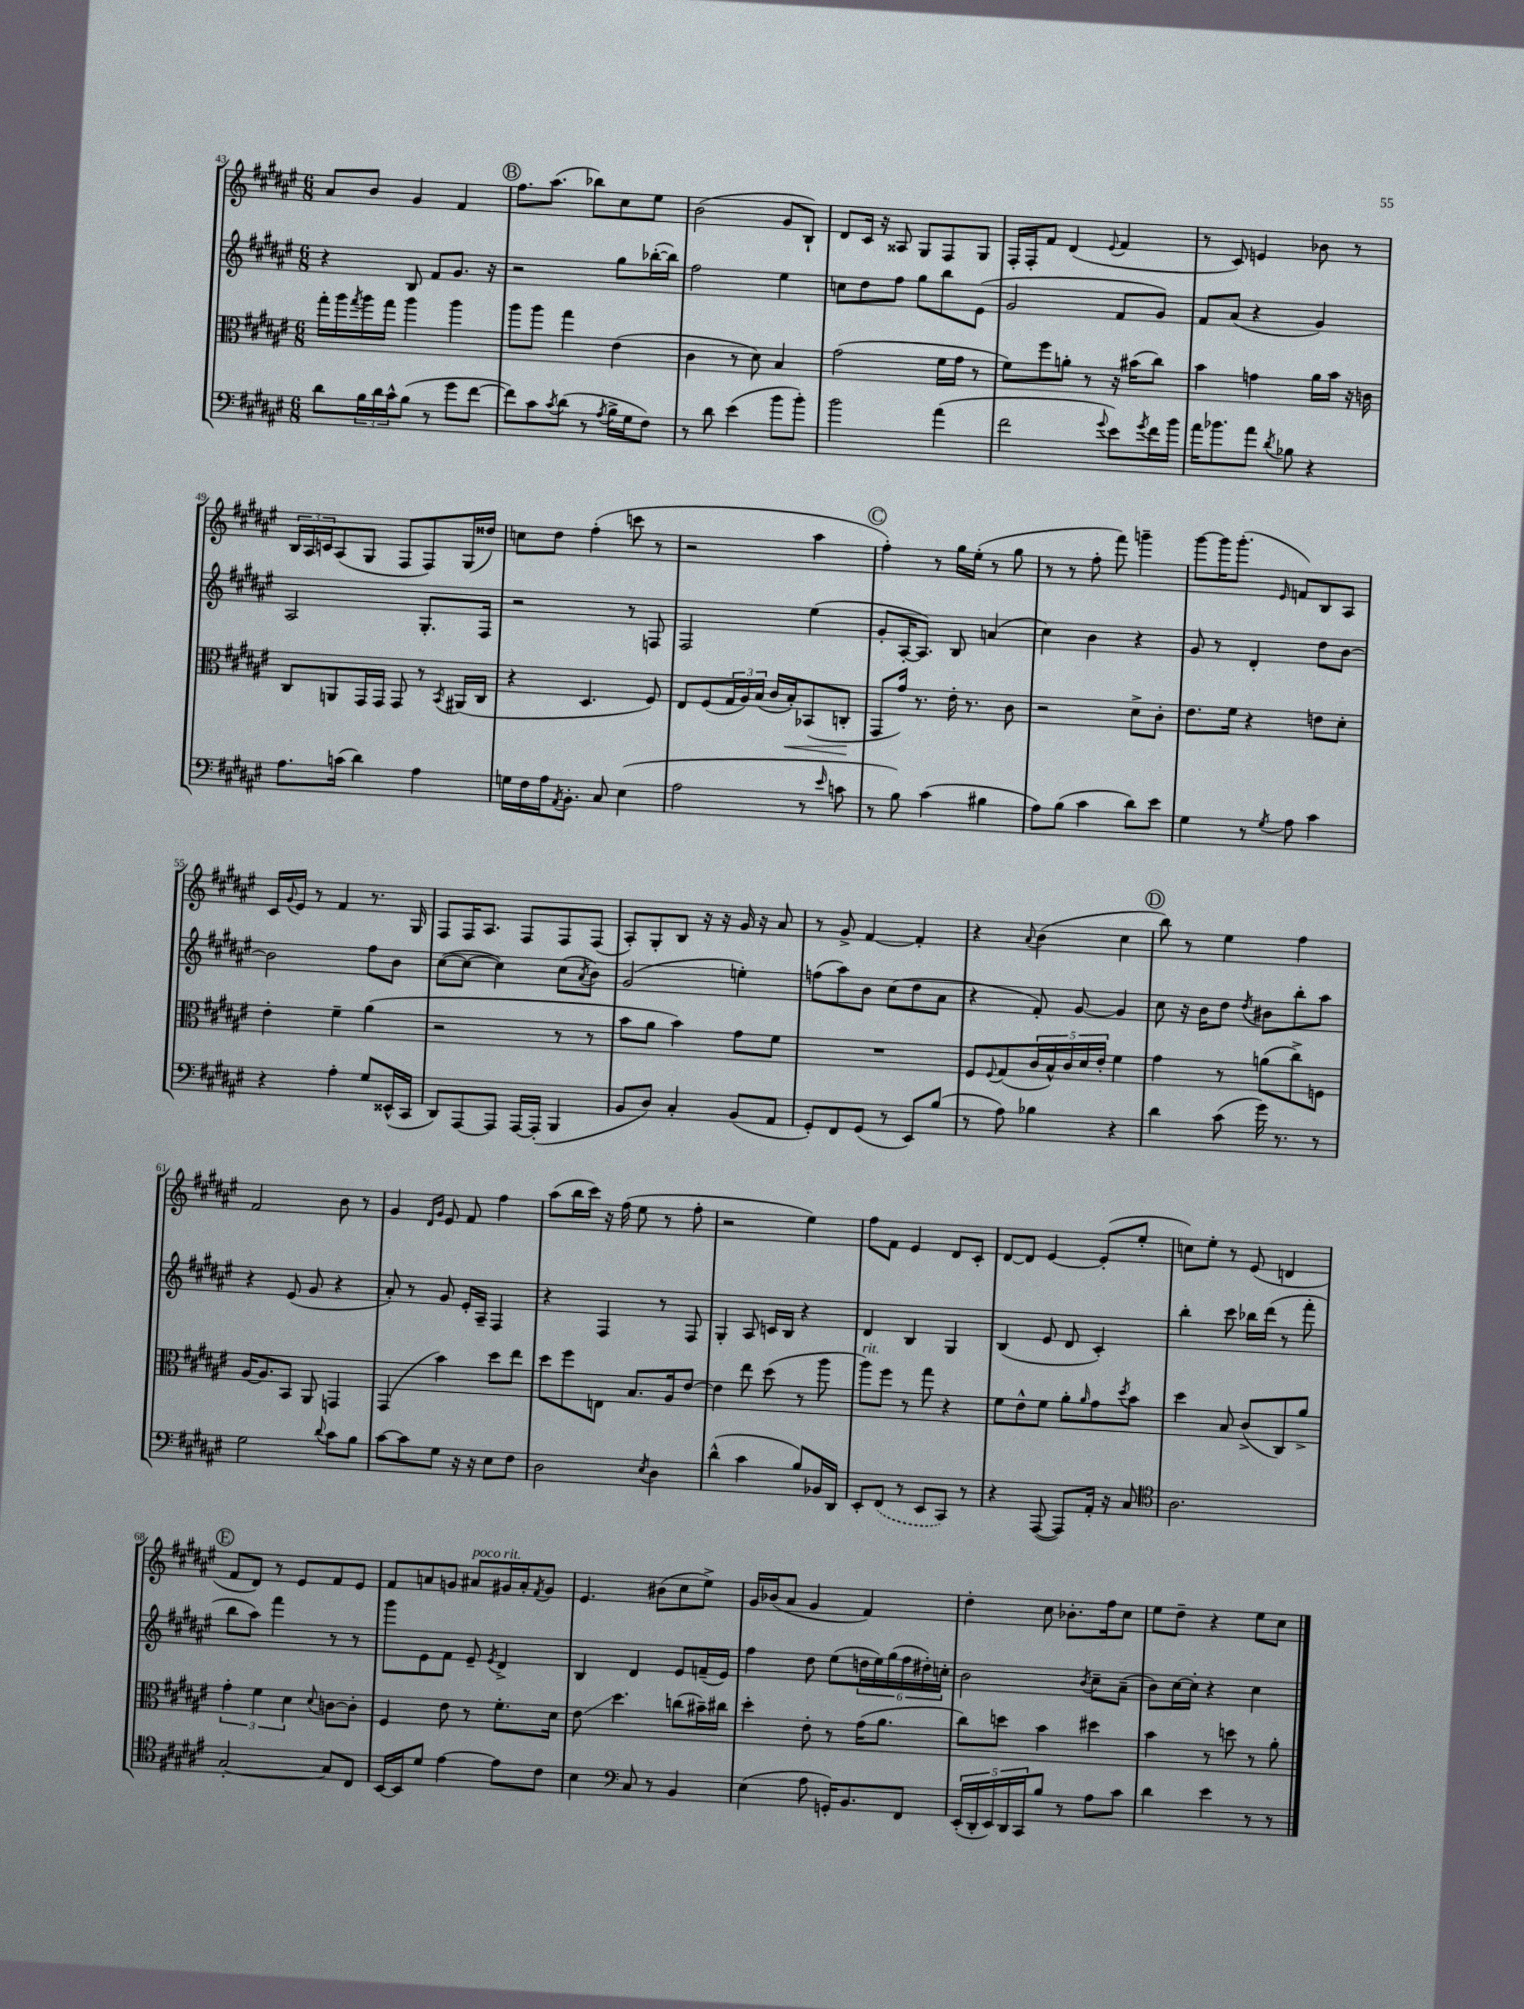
<<
\new StaffGroup <<
\new Staff = "s0" {
    \clef treble \key fis \major \numericTimeSignature \time 6/8
    ais'8 b'8 gis'4 fis'4 |
    \mark \markup { \circle "B" } fis''8. ais''8.( bes''8) cis''8 eis''8 |
    b'2( gis'8 b8-!) |
    dis'8 cis'16 r16 aisis8 gis8 fis8 gis8 |
    fis16-. fis16-. fis'8 dis'4( \appoggiatura { eis'8 } fis'4 |
    r8 cis'8) e'4 bes'8 r8 |
    \tuplet 3/2 { b16 ais16 c'16 } ais8( gis8 fis8 fis8) gis16( disis''16) |
    c''8 dis''8 fis''4-.( c'''8 r8 |
    r2 ais''4 |
    \mark \markup { \circle "C" } fis''4-.) r8 gis''16 eis''16-.( r8 gis''8 |
    r8 r8 fis''8-. fis'''8) g'''4-- |
    gis'''8~ gis'''16 gis'''8.-.( \grace { eis'16 } f'8) b8 ais8 |
    cis'16 \appoggiatura { gis'8 } eis'16 r8 fis'4 r8. gis16 |
    fis8 fis16 ais8. fis8 fis8 fis8( |
    ais8-.) gis8-. b8 r16 r16 gis'16 r16 ais'8 |
    r8 gis'8-> fis'4~ fis'4-. |
    r4 \appoggiatura { ais'8 } b'4( cis''4 |
    \mark \markup { \circle "D" } b''8) r8 eis''4 fis''4 |
    fis'2 b'8 r8 |
    gis'4 \grace { dis'16 gis'16 } eis'8 fis'8 fis''4 |
    ais''8( b''16 cis'''16) r16 fis''16( eis''8 r8 fis''8-. |
    r2 eis''4) |
    fis''8 fis'8 eis'4 dis'8 cis'8-. |
    dis'8~ dis'8 eis'4~ eis'8-.( eis''8-. |
    c''8) eis''8-. r8 eis'8( d'4 |
    \mark \markup { \circle "E" } fis'8 dis'8) r8 eis'8 fis'8 eis'8 |
    fis'8 a'8 g'8 ais'8^\markup { \italic "poco rit." } gis'16 ais'16-. \acciaccatura { fis'8 } gis'8 |
    eis'4. bis'8( cis''8 eis''8->) |
    gis'16 bes'16( ais'8 gis'4 fis'4) |
    dis''4-. cis''8 bes'8.-. fis''16 cis''8 |
    eis''8 dis''8-- r4 eis''8 cis''8 \bar "|." |
}
\new Staff = "s1" {
    \clef treble \key fis \major \numericTimeSignature \time 6/8
    r4 b8 fis'8 gis'8. r16 |
    \mark \markup { \circle "B" } r2 gis''8 bes''16~-.( bes''16) |
    fis''2 eis''4 |
    c''8 dis''8 fis''8 gis''8 b''8 eis'8( |
    gis'2 fis'8 gis'8) |
    fis'8 ais'8( r4 gis'4) |
    ais2 gis8.-. fis16 |
    r2 r8 f8 |
    fis2 eis''4( |
    \mark \markup { \circle "C" } gis'8-. ais16~-. ais8.) b8 a'4( |
    cis''4) b'4 r4 |
    gis'8 r8 dis'4-. dis''8 b'8~ |
    b'2 fis''8 b'8 |
    cis''8~( cis''8~ cis''4) cis''8( \acciaccatura { ais'8 } b'8) |
    gis'2( e''4-.) |
    f''8( ais''8) b'8 cis''8( dis''8 ais'8 |
    r4 fis'8-.) gis'8~ gis'4 |
    \mark \markup { \circle "D" } cis''8 r16 b'16 dis''8 \acciaccatura { dis''8 } bis'8 b''8-. ais''8 |
    r4 eis'8( gis'8 r4 |
    ais'8-.) r8 gis'8 eis'16-. ais16-- fis4 |
    r4 fis4 r8 fis8 |
    gis4-. ais8 c'16 b16 r4 |
    dis'4 b4 gis4 |
    b4( eis'8 dis'8 cis'4-.) |
    b''4-. cis'''8 bes''16 dis'''16( r8 fis'''8-. |
    \mark \markup { \circle "E" } b''8 ais''8) fis'''4 r8 r8 |
    gis'''8 eis'8 fis'8 eis'8-- \acciaccatura { eis'8 } dis'4-> |
    b4 dis'4 eis'8 f'16--( eis'16) |
    fis''4 dis''8 eis''8( \tuplet 6/4 { d''16 eis''16) gis''16( fis''16 dis''16-.) c''16-. } |
    b'2 \acciaccatura { b'8 } cis''8-- ais'8--( |
    b'8) cis''16~ cis''16-. r4 cis''4 \bar "|." |
}
\new Staff = "s2" {
    \clef alto \key fis \major \numericTimeSignature \time 6/8
    gis''16-. ais''16 \acciaccatura { gis''8 } ais''16 gis''16 ais''4 ais''4 |
    \mark \markup { \circle "B" } ais''8 ais''8 gis''4 eis'4( |
    cis'4 r8 dis'8) b4 |
    gis'2( fis'16 gis'16 r8 |
    fis'8) fis''8 a'8-. r8 r16 bis'16( cis''8) |
    b'4 g'4 ais'16 b'16 r16 c'16 |
    cis8 a,8 gis,16 gis,16 gis,8 r8 \acciaccatura { b,8 } ais,16( cis16 |
    r4 dis4. fis8) |
    eis8 fis8( \tuplet 3/2 { gis16 ais16) b16( } cis'16 b16-.\<) bes,8( c8-.\! |
    \mark \markup { \circle "C" } gis,8 gis'16) r8. eis'16-. r8. cis'8 |
    r2 dis'8-> cis'8-. |
    eis'8. fis'16 r4 e'8 dis'8-. |
    eis'4-. fis'4-- ais'4( |
    r2 r8 r8 |
    b'8 ais'8 b'4) gis'8 fis'8 |
    R2. |
    fis8 \appoggiatura { fis8 } gis8( \tuplet 5/4 { cis'16 b16-^) cis'16 dis'16 eis'16-. } fis'4 |
    \mark \markup { \circle "D" } gis'4 r8 a'8( cis''8->) f8 |
    ais16~ ais8. b,8 ais,8 g,4 |
    gis,4( b'4) dis''8 eis''8 |
    dis''8 fis''8 e8 b8. ais16 eis'8~ |
    eis'4 eis''8 dis''8( r8 ais''8 |
    ais''8^\markup { \italic "rit." }) fis''8 r8 gis''8 r4 |
    fis'8 eis'8-^ fis'8 ais'8-. \grace { ais'16 } gis'8 \acciaccatura { dis''8 } b'8 |
    dis''4 b8 cis'8->( cis8) ais'8-> |
    \mark \markup { \circle "E" } \tuplet 3/2 { gis'4-. fis'4 dis'4 } \appoggiatura { dis'8 } c'8~ c'8-. |
    fis4 eis'8 r8 fis'8.-. dis'16 |
    eis'8\glissando dis''4. c''8( bis'16--) cis''16 |
    dis''4-. eis'8-. r8 gis'16( ais'8. |
    cis''8) d''8 b'4 dis''4 |
    b'4 r8 d''8 r8 ais'8-. \bar "|." |
}
\new Staff = "s3" {
    \clef bass \key fis \major \numericTimeSignature \time 6/8
    dis'8 \tuplet 3/2 { b16 dis'16 cis'16-^ } b8( r8 gis'8 fis'8~ |
    \mark \markup { \circle "B" } fis'8) cis'8 \acciaccatura { cis'8 } dis'8( r8 \acciaccatura { ais8 } b16-> gis16 fis8) |
    r8 dis'8 eis'4( b'8 b'8-.) |
    b'2 ais'4( |
    fis'2 \appoggiatura { gis'8 } eis'8) \acciaccatura { gis'8 } fis'16 b'16 |
    ais'16 bes'8. ais'8 \acciaccatura { dis'8 } bes8 r4 |
    ais8. c'16( dis'4) ais4 |
    g16 fis16 ais16 \acciaccatura { ais,8 } b,8.-. cis8 eis4( |
    ais2 r8 \grace { eis'16 } c'8 |
    \mark \markup { \circle "C" } r8 b8) cis'4( bis4 |
    ais8) b8( cis'4 dis'8) eis'8 |
    gis4 r8 \acciaccatura { gis8 } ais8 cis'4 |
    r4 ais4-. gis8 eisis,16-^( cis,16 |
    dis,8) ais,,8~ ais,,8 ais,,16~ ais,,16-.( b,,4 |
    b,8 dis8) cis4-. b,8( ais,8 |
    gis,8-.) fis,8 gis,8( r8 eis,8) b8( |
    r8 ais8) bes4 r4 |
    \mark \markup { \circle "D" } dis'4 cis'8( gis'16) r8. r8 |
    gis2 \appoggiatura { dis'8 } cis'8 b8 |
    cis'8~ cis'8 gis8 r16 r16 eis8 fis8 |
    dis2 \acciaccatura { eis8 } dis4 |
    dis'4-^( cis'4 b8) bes,16 dis,16 |
    eis,8-. \once \slurDashed fis,8( r8 eis,8 cis,8) r8 |
    r4 ais,,8~( ais,,8) ais,16-. r16 cis8 |
    \clef tenor ais2. |
    \mark \markup { \circle "E" } gis2~-. gis8 cis8 |
    b,16~ b,16 dis'8 eis'4~ eis'8 cis'8 |
    b4 \clef bass cis8 r8 b,4 |
    eis4( ais8 g,16-.) b,8. fis,8 |
    \tuplet 5/4 { eis,16-.( dis,16-. eis,16) dis,16 cis,16 } b8 r8 ais8 cis'8 |
    dis'4 eis'4 r8 r8 \bar "|." |
}
>>
>>
\layout { \context { \Score currentBarNumber = #43 } }
